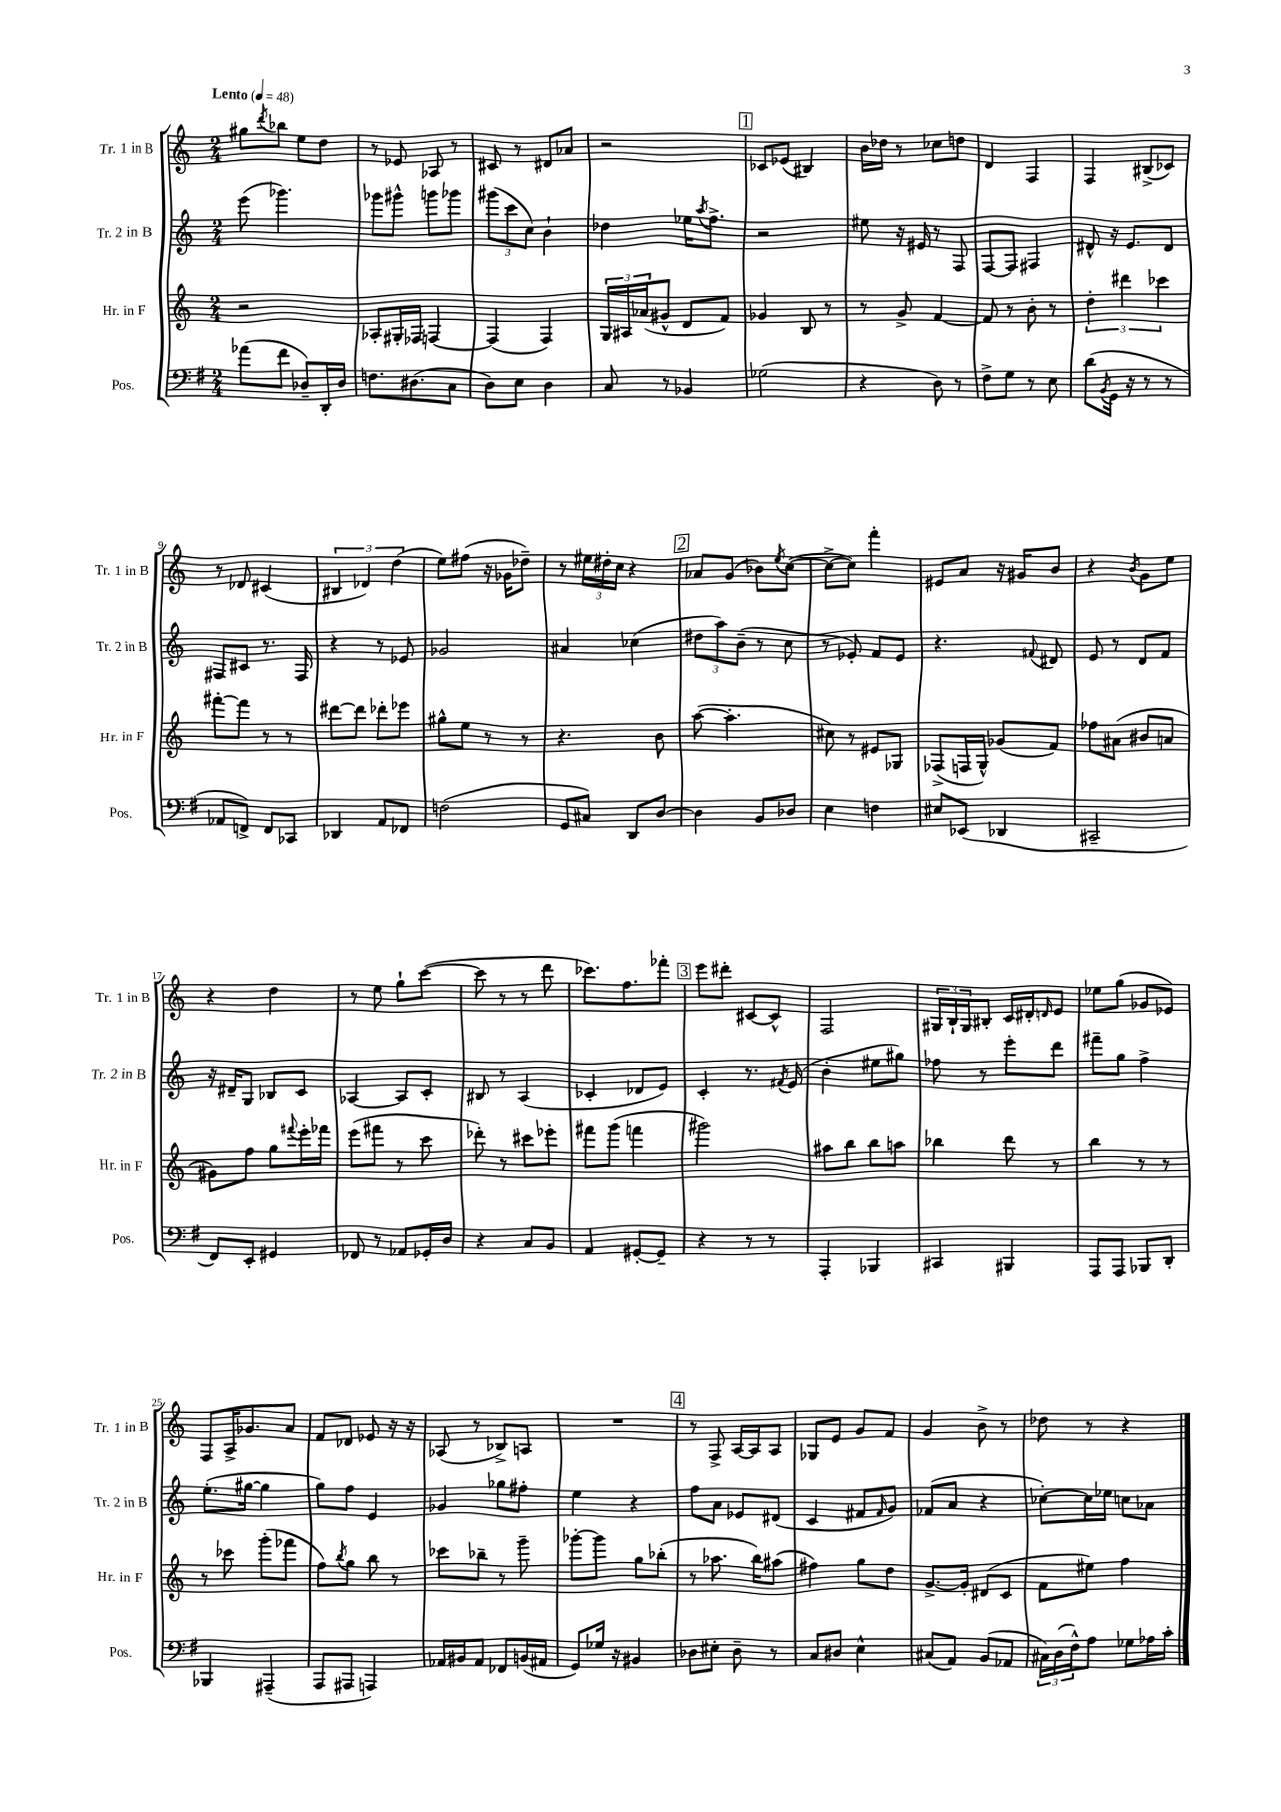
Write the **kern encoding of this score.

**kern	**kern	**kern	**kern
*part4	*part3	*part2	*part1
*staff4	*staff3	*staff2	*staff1
*I"Pos.	*I"Hr. in F	*I"Tr. 2 in B	*I"Tr. 1 in B
*I'Pos.	*I'Hr. in F	*I'Tr. 2 in B	*I'Tr. 1 in B
*clefF4	*clefG2	*clefG2	*clefG2
*k[f#]	*k[]	*k[]	*k[]
*M2/4	*M2/4	*M2/4	*M2/4
*MM48	*MM48	*MM48	*MM48
=1	=1	=1	=1
!	!	!	!LO:TX:a:B:t=Lento
(8a-X\L	2r	(8eee\	8gg#X\L
.	.	.	8qddd/
8f#\J	.	4.ggg-X\)	8bb-X\J
8D-X~/L)	.	.	8ee\L
16DD'/L	.	.	8dd\J
16D-/JJ	.	.	.
=2	=2	=2	=2
8.Fn\L	8A-X'/L	8ggg-X\L	8r
.	16G#X'/L	8ggg#X^^\J	8e-X/
(8.D#X\	16F-X/JJ	.	.
.	[4Fn/	8gggn\L	8A-X/
8C\J	.	8ggg-X\J	8r
=3	=3	=3	=3
8D\L)	(4F/]	(12ggg#X\L	8c#X/
.	.	12ccc\	.
8E\J	.	.	8r
.	.	12cc\J)	.
4D\	4F/)	4b`\	8d#X/L
.	.	.	8a-X/J
=4	=4	=4	=4
8C/	24G/LL	4dd-X\	2r
.	24A#X/	.	.
.	(24a-X/J	.	.
8r	8g#X^^/J	.	.
4BB-X/	8d/L	16ee-X\KL	.
.	.	8qaa/	.
.	.	8.ff^\J	.
.	8f/J)	.	.
!!LO:REH:place=s1:t=1
=5	=5	=5	=5
(2G-X\	4g-X/	2r	8c-X/L
.	.	.	(8e-X/J
.	8B/	.	4B#X/)
.	8r	.	.
=6	=6	=6	=6
4r	8r	8ee#X\	16b\LL
.	.	.	16dd-X\JJ
.	8g^/	16r	8r
.	.	16e#X/	.
8D\)	[4f/	8r	8cc-X\L
8r	.	8F/	8ddn\J
=7	=7	=7	=7
8F#^\L	8f/]	[8F/L	4d/
8G\J	8r	8F/J]	.
8r	8b'\	4F#X/	4F/
8E\	8r	.	.
=8	=8	=8	=8
(8d\L	6dd'\	8d#X^^/	4F/
8qBB/	.	.	.
16GG\Jk	.	16r	.
.	6ddd#X\	.	.
16r	.	8.e/L	.
8r	.	.	(8B#X^/L
.	6ccc-X\	.	.
8r	.	8d#/J	8c-X/J)
!!LO:LB:g=z
=9	=9	=9	=9
8AA-X/L	[8fff#X'\L	8F#X/L	8r
8FFn^/J)	8fff#\J]	8c#X/J	8d-X/
8FF/L	8r	8.r	(4c#X/
8CC-X/J	8r	.	.
.	.	16F#/	.
=10	=10	=10	=10
4DD-X/	[8ddd#X\L	4r	6B#X/
.	8ddd#\J]	.	.
.	.	.	6d-X/)
8AA/L	8ddd-X'\L	8r	.
.	.	.	(6dd\
8FF-X/J	8eee-X\J	8e-X/	.
=11	=11	=11	=11
(2Fn\	8gg#X^^\L	2g-X/	8ee\L)
.	8ee\J	.	(8ff#X\J
.	8r	.	16r
.	.	.	16g-X\KL
.	8r	.	8dd-X~\J)
=12	=12	=12	=12
8GG/L	4.r	4a#X/	8r
8C#X/J)	.	.	24ee#X\LL
.	.	.	24dd#X'\
.	.	.	24cc\JJ
8DD/L	.	(4cc-X\	4r
[8D/J	8b\	.	.
!!LO:REH:place=s1:t=2
=13	=13	=13	=13
4D\]	([8aa\	12dd#X\L	8a-X/L
.	.	12aa\)	.
.	4.aa'\]	.	(8g/J
.	.	(12b~\J	.
8BB/L	.	8r	8b-X\L)
.	.	.	8qee/
8D-X/J	.	8cc\	([8cc\J
=14	=14	=14	=14
4E\	8cc#X\)	8r	8cc^\L_
.	8r	8e-X'/)	8cc\J])
4Fn\	8e#X/L	8f/L	4fff'\
.	8G-X/J	8e-/J	.
=15	=15	=15	=15
8E#X/L	(8F-X^/L	4.r	8e#X/L
(8EE-X/J	16Fn/L	.	8a/J
.	16G^^/JJ)	.	.
4DD-X/	(8g-X/L	.	16r
.	.	.	16g#X/KL
.	.	8qqf#X/	.
.	8f/J)	8d#X/	8b/J
=16	=16	=16	=16
2CC#X~/	8ff-X\L	8e/	4r
.	(8a#X\J	8r	.
.	.	.	8qb/
.	8b#X/L	8d/L	8g\L
.	8an/J	8f/J	8ee\J
!!LO:LB:g=z
=17	=17	=17	=17
8FF#/L)	8g#X\L)	16r	4r
.	.	16d#X~/KL	.
8EE'/J	8ff\J	8G/J	.
4GG#X/	8gg\L	8B-X/L	4dd\
.	8qqfff#X/	.	.
.	16eee'\L	8c/J	.
.	16fff-X\JJ	.	.
=18	=18	=18	=18
8FF-X/	(8eee\L	[4A-X/	8r
8r	8fff#X\J	.	8ee\
8AA-X/L	8r	8A-/L]	8gg`\L
16GG-X'/L	8ccc\	8c'/J	([8ccc\J
16D/JJ	.	.	.
=19	=19	=19	=19
4r	8ddd-X'\)	8B#X/	8ccc\]
.	8r	8r	8r
8C/L	8ccc#X\L	(4A/	8r
8BB/J	8eee-X'\J	.	8ddd\
=20	=20	=20	=20
4AA/	8fff#X\L	4c-X'/	8.ccc-X\L)
.	(8ggg\J	.	.
.	.	.	8.ff\
[8GG#X'/L	4fffn\	8d-X/L	.
8GG#~/J]	.	8e/J)	8fff-X'\J
!!LO:REH:place=s1:t=3
=21	=21	=21	=21
4r	2ggg#X\)	4c'/	8eee\L
.	.	.	8ddd#X'\J
8r	.	8.r	[8c#X/L
8r	.	.	8c#^^/J]
.	.	8qf#X/	.
.	.	(16e/	.
=22	=22	=22	=22
4AAA'/	8aa#X\L	4b'\	2F/
.	8bb\J	.	.
4BBB-X/	8bb\L	8ee#X\L	.
.	8aan\J	8gg#X\J)	.
=23	=23	=23	=23
4CC#X/	4bb-X\	8ff-X\	24G#X/LL
.	.	.	24B`/
.	.	.	24G#/J
.	.	8r	8B#X'/J
4BBB#X/	8ddd\	8eee'\L	16c/LL
.	.	.	16d#X'/J
.	.	.	16qqdn/
.	8r	8ddd\J	8e/J
=24	=24	=24	=24
8AAA/L	4bb\	8fff#X~\L	8ee-X\L
8AAA/J	.	8gg\J	(8gg\J
8BBB-X/L	8r	4ff^\	8g-X/L
8DD'/J	8r	.	8e-X/J)
!!LO:LB:g=z
=25	=25	=25	=25
4BBB-X/	8r	(8.ee'\L	8F/L
.	8ccc-X\	.	16A^/K
.	.	[16gg#X\Jk	8.g-X/
(4AAA#X~/	(8ggg'\L	4gg#\]	.
.	8fff-X\J	.	8a/J
=26	=26	=26	=26
8AAA/L	8ff\L)	8gg\L)	8f/L
.	8qbb/	.	.
8AAA#X/J	8gg\J	8ff\J	8d-X/J
4AAAn/)	8bb\	4e/	8e-X/
.	8r	.	16r
.	.	.	16r
=27	=27	=27	=27
16AA-X/LL	8ccc-X\L	4g-X/	(8A-X/
16BB#X/J	.	.	.
8AA-/J	8bb-X~\J	.	8r
8FF-X/L	8r	8gg-X\L	8B-X^/L)
(16BBn/L	8ggg~\	8ff#X'\J	8An/J
16AA#X/JJ	.	.	.
=28	=28	=28	=28
8GG/L)	[8ggg-X'\L	4ee\	2r
16G-X/Jk	8ggg-\J]	.	.
16r	.	.	.
4BB#X/	8gg\L	4r	.
.	(8bb-X'\J	.	.
!!LO:REH:place=s1:t=4
=29	=29	=29	=29
8D-X\L	8r	8ff\L	8r
8E#X'\J	8.aa-X\	8a\J	8F^/
8D-~\	.	8e-X/L	[16A/LL
.	16bb\KL)	.	16A/J]
8r	(8aa#X\J	(8d#X/J	8A/J
=30	=30	=30	=30
8C/L	4ff#X\)	4c/	8G-X/L
8D#X/J	.	.	8e/J
4E^^\	8gg\L	8f#X/L	8g/L
.	.	16qqf#/	.
.	8dd\J	8g/J)	8f/J
=31	=31	=31	=31
(8C#X/L	[8.g^/L	(8f-X/L	4g/
8AA/J)	.	8a/J	.
.	16g'/Jk]	.	.
(8BB/L	(8d#X/L	4r	8b^\
8AA-X/J	8c/J	.	8r
=32	=32	=32	=32
24C#X\LL)	8f\L	[8cc-X'\L)	8dd-X\
(24D\	.	.	.
24F#^^\J)	.	.	.
8A\J	8ee#X\J)	16cc-\L]	8r
.	.	16ee-X\JJ	.
8G-X\L	4ff\	8ccn\L	4r
16A-X\L	.	8a-X\J	.
16c'\JJ	.	.	.
==	==	==	==
*-	*-	*-	*-
